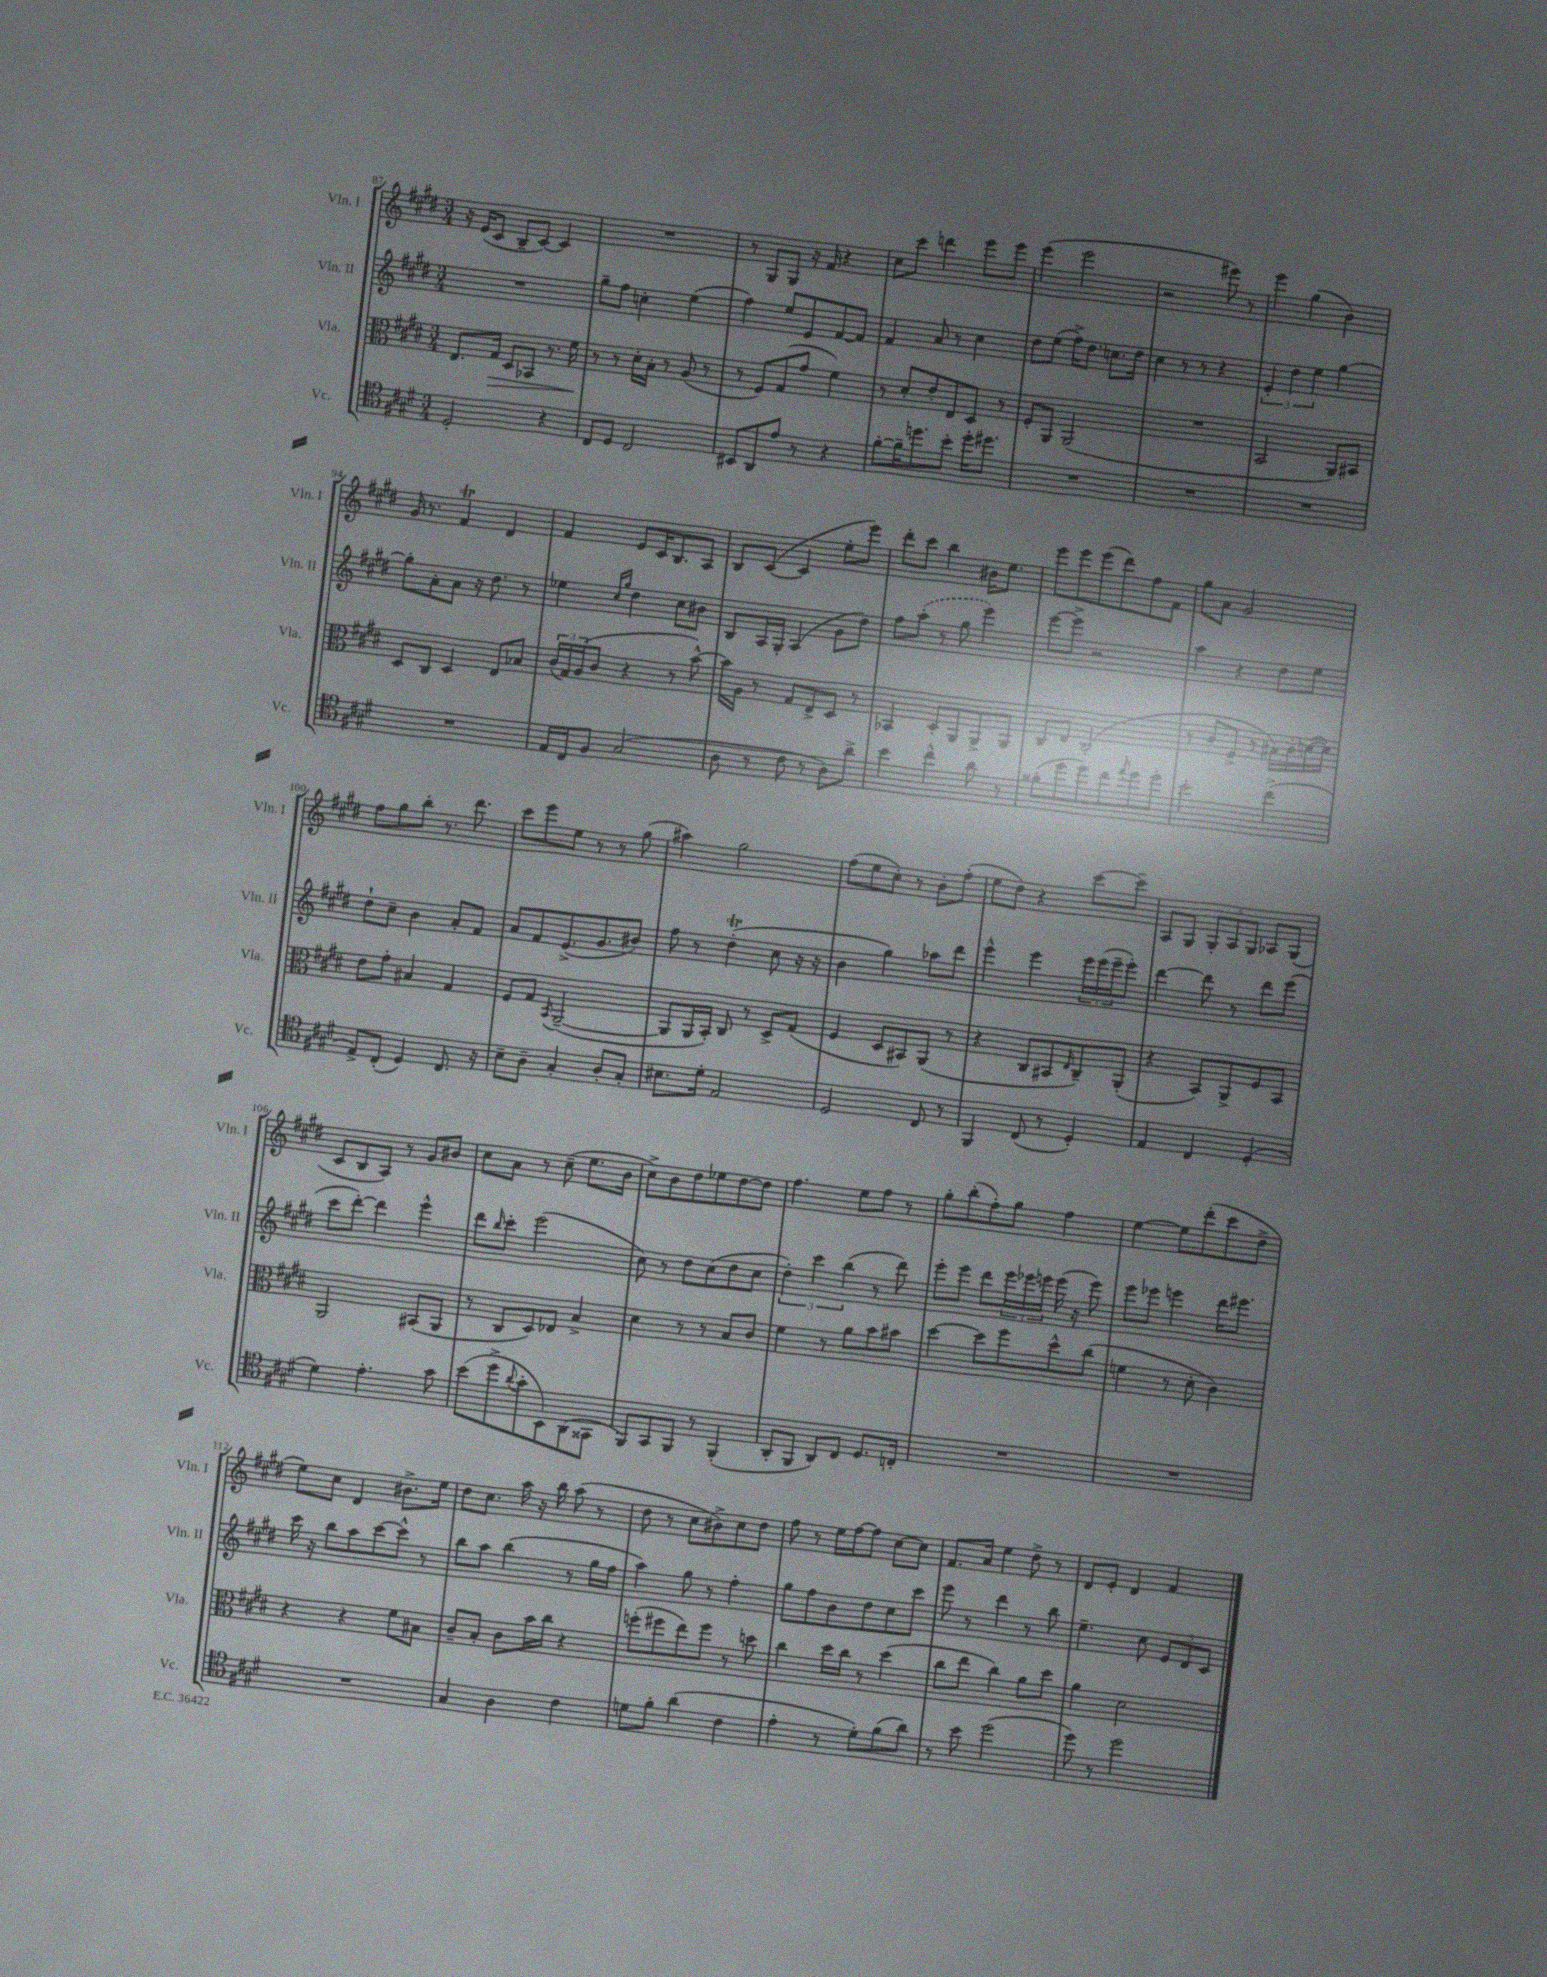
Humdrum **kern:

**kern	**kern	**dynam	**kern	**kern
*part4	*part3	*part3	*part2	*part1
*staff4	*staff3	*staff3	*staff2	*staff1
*I"Vc.	*I"Vla.	*	*I"Vln. II	*I"Vln. I
*I'Vc.	*I'Vla.	*	*I'Vln. II	*I'Vln. I
*clefC4	*clefC3	*	*clefG2	*clefG2
*k[f#c#g#d#]	*k[f#c#g#d#]	*	*k[f#c#g#d#]	*k[f#c#g#d#]
*M3/4	*M3/4	*	*M3/4	*M3/4
=87	=87	=87	=87	=87
2D#'/	8.E/L	.	2.r	16r
.	.	.	.	(16e/KL
.	.	.	.	8c#/J
!	!	!LO:HP:b	!	!
.	16G#/Jk	>	.	.
.	8D#/L	.	.	8B~/L
.	8BB-X/J	.	.	[8c#/J)
4r	8.r	.	.	4c#/]
.	16f#\	.	.	.
.	.	]	.	.
=88	=88	=88	=88	=88
8C#/L	8r	.	8gg#~\L	2.r
8D#/J	8r	.	8ff#\J	.
2C#/	16d#'\LL	.	4ccn'\	.
.	16B'\JJ	.	.	.
.	8r	.	.	.
.	(8A/	.	(4ee\	.
.	8r	.	.	.
=89	=89	=89	=89	=89
8BB#X/L	8r	.	4ff#\)	8r
8AA/	8F#/L)	.	.	8G#/L
8e/J	(8G#/	.	8ee/L	8G#/J
8r	8g#/J	.	8e/	16r
.	.	.	.	16f#/
4r	4f#\)	.	[8f#/	4r
.	.	.	8f#/J]	.
=90	=90	=90	=90	=90
[8f#'\L	8r	.	4f#/	8cc#\L
16f#~\K]	8d#'/L	.	.	8ccc#\J
8.ddn\	.	.	.	.
.	8e'/	.	8a/	4dddn\
8b'\J	8E/	.	8r	.
16dd'\KL	8D#/J	.	4cc#\	8eee\L
8.dd#X\J	.	.	.	.
.	8r	.	.	8eee\J
=91	=91	=91	=91	=91
2.r	8F#'/L	.	8dd#\L	(4eee\
.	8AA/J	.	(8ee\J	.
.	(2AA/	.	16ff#^\KL)	2eee\
.	.	.	8.dd#\J	.
.	.	.	8.ccn\L	.
.	.	.	16dd#\Jk	.
=92	=92	=92	=92	=92
2.r	2.r	.	4cc#\	2r
.	.	.	8r	.
.	.	.	8r	.
.	.	.	4r	8eee#X\)
.	.	.	.	8r
=93	=93	=93	=93	=93
2.r	2BB/	.	6e'/	4eee\
.	.	.	6dd#\	.
.	.	.	.	(4gg#\
.	.	.	6ee\	.
.	8AA/L)	.	[4gg#\	4b\)
.	8BB#X/J	.	.	.
!!LO:LB:g=z
=94	=94	=94	=94	=94
2.r	8D#/L	.	8gg#'\L]	16g#/
.	.	.	.	8.r
.	8C#/J	.	8a'\	.
.	4D#/	.	8a\J	4f#T/
.	.	.	16r	.
.	.	.	8.dd#\	.
.	8E/L	.	.	4d#/
.	8B-X/J	.	8r	.
=95	=95	=95	=95	=95
16E/LL	(24c#/LL	.	4ee-X\	4f#/
.	24G#/)	.	.	.
16C#/J	.	.	.	.
.	(24A/J	.	.	.
8F#/J	8c#/J	.	.	.
.	.	.	16qqcc#/LL	.
.	.	.	16qqgg#/JJ	.
(2G#/	4r	.	4dd#\	8e/L
.	.	.	.	16c#/K
.	.	.	.	8.B/
.	8r	.	8cc#\L	.
.	[8b^^\)	.	8b#X\J	8A/J
=96	=96	=96	=96	=96
8A\	16b\LL]	.	8B/L	8B/L
.	16A\JJ	.	.	.
8r	8r	.	16A/L	([8c#/J
.	.	.	16G#'/JJ	.
8c#\	8G#/L	.	(4A/	4c#/]
8r	8E^/	.	.	.
8A\L)	8D#/J	.	8g#\L	8ee'\L
8a^\J	8r	.	8dd#\J)	8eee\J)
=97	=97	=97	=97	=97
4b\	4BB-X/	.	8ff#\L	8ddd#'\L
.	.	.	(8aa'\J	8ccc#\J
4cc#^^\	8D#'/L	.	8r	4bb\
.	8AA/	.	8gg#\	.
8a\	8AA^/	.	4eee\)	16b#X\KL
.	.	.	.	8.ee\J
8r	8AA/J	.	.	.
=98	=98	=98	=98	=98
(8f##X'\L	8C#/L	.	[8eee\L	8eee\L
8dd#\	8E/J	.	8eee^\J]	8eee\
8dd#\)	(2C#'/	.	2r	(8eee\
8cc#\	.	.	.	8ddd#\)
8qee/	.	.	.	.
8dd#\	.	.	.	8ff#\
8dd#'\J	.	.	.	8f#\J
=99	=99	=99	=99	=99
2b'\	8r	.	4aa\	8gg#\L
.	8c#/L	.	.	8a\J
.	8F#^/J	.	4r	2g#/
.	8r	.	.	.
(4cc#^\	16B#X\LL)	.	8dd#\L	.
.	16c#'\	.	.	.
.	([16dn\	.	8ee\J	.
.	16d\JJ])	.	.	.
!!LO:LB:g=z
=100	=100	=100	=100	=100
8E^/L)	8e\L	.	8dd#`\L	8ff#\L
(8C#'/J	8g#'\J	.	8cc#~\J	8gg#\
4D#/)	4B#X/	.	4b\	8bb'\J
.	.	.	.	8.r
8.C#/	4G#/	.	8a'/L	.
.	.	.	.	8.ddd#\
.	.	.	8f#/J	.
16r	.	.	.	.
=101	=101	=101	=101	=101
8B~\L	8F#/L	.	8a/L	8ccc#\L
8A~\J	8G#/J	.	8f#/	8eee\
.	8qBB/	.	.	.
4G#'/	([2AA~/	.	(8.e^/	8ee\J
.	.	.	.	8r
.	.	.	8.g#/	.
8A'/L	.	.	.	8r
8G#'/J	.	.	8b#X/J)	(8gg#\
=102	=102	=102	=102	=102
8.B#X\L	8AA/L]	.	8ff#\	4aa#X\)
.	16AA/L	.	8r	.
16d#'\Jk	16BB'/JJ)	.	.	.
2E/	8C#/	.	(4dd#t'\	2gg#\
.	8r	.	.	.
.	8D#^/L	.	8cc#\	.
.	(8G#/J	.	16r	.
.	.	.	16r	.
=103	=103	=103	=103	=103
2D#/	4F#/	.	4b\	(8ff#\L
.	.	.	.	8ee\
.	8D#/L	.	4gg#\)	8cc#'\J)
.	8BB#X/)	.	.	8r
8C#/	(8AA/J	.	8aa-X\L	8b'\L
8r	8r	.	8ddd#\J	(8ff#'\J
=104	=104	=104	=104	=104
4FF#/	4r	.	4eee^^\	8ee\L
.	.	.	.	8dd#\J)
(8C#/	8C#/L	.	4eee\	4r
8r	8BB#X/	.	.	.
.	16qqE/	.	.	.
4D#'/)	8C#~/)	.	24eee\LL	[8ccc#\L
.	.	.	(24eee\	.
.	.	.	24eee~\J	.
.	(8AA'/J	.	8eee'\J)	8ccc#~\J]
=105	=105	=105	=105	=105
4E/	4r	.	[4ddd#\	8A/L
.	.	.	.	8G#/J
4C#/	8BB/L)	.	8ddd#\]	12G#'/L
.	.	.	.	12A/
.	8AA^/	.	8r	.
.	.	.	.	12G#/J
(4D#'/	8F#/	.	8ddd#\L	8A-X/L
.	8BB/J	.	(8eee\J	(8G#/J
!!LO:LB:g=z
=106	=106	=106	=106	=106
4d#\)	2AA/	.	8ccc#\L	8c#/L
.	.	.	[8ddd#'\J)	8B/
4.e'\	.	.	4ddd#\]	8A/J)
.	.	.	.	8r
.	(8BB#X/L	.	4eee^^\	8g#/L
8g#\	8AA/J	.	.	8b#X/J
=107	=107	=107	=107	=107
(8b\L	8r	.	8ddd#\L	8cc#\L
.	.	.	16qqbb/	.
8dd#^\	8C#/L	.	8ccc#'\J	8a\J
8qqa/	.	.	.	.
8g#'\	8D#/)	.	(2eee\	8r
8BB\)	8E-X/J	.	.	(8cc#~\
(8AA\	4B^/	.	.	8.ee\L
8GG##X\J	.	.	.	.
.	.	.	.	16b\Jk
=108	=108	=108	=108	=108
8FF#/L)	4d#\	.	8cc#\)	8cc#^\L)
8GG#/	.	.	8r	8b\
8FF#/J	8r	.	8dd#\L	8dd#\
8r	8r	.	(8cc#\	8ee-X\
(4FF#'/	8B/L	.	8dd#\	[8dd#\
.	8c#/J	.	8cc#\J	8dd#\J]
=109	=109	=109	=109	=109
8AA'/L	4f#\	.	6dd#'\)	4.ff#\
8FF#/J	.	.	.	.
.	.	.	6ccc#\	.
8AA/L)	8r	.	.	.
.	.	.	(6bb\	.
8C#/J	8a\L	.	.	8ee\L
8.D#/L	8b\	.	8r	8ff#\J
.	8b#X\J	.	8ddd#\)	8r
16Cn'/Jk	.	.	.	.
=110	=110	=110	=110	=110
2.r	[4dd#\	.	8eee'\L	8gg#'\L
.	.	.	8eee\J	(8bb'\
.	8dd#\L]	.	8ddd#\L	8ff#'\)
.	8ff#\	.	24eee\L	8gg#\J
.	.	.	24eee-X\	.
.	.	.	24eeen\JJ	.
.	8dd#^^\	.	(16eee\	4ff#\
.	.	.	16r	.
.	(8cc#\J	.	8eee\)	.
=111	=111	=111	=111	=111
2.r	4fn\	.	8eee\L	[4ee\
.	.	.	8eee-X\J	.
.	8r	.	4eeen\	8ee\L]
.	8d#'\	.	.	(8ddd#'\
.	4c#\)	.	16ddd#\KL	8ccc#\
.	.	.	8.eee#X\J	.
.	.	.	.	8dd#^\J
!!LO:LB:g=z
=112	=112	=112	=112	=112
2.r	4r	.	16ccc#\	8ee\L)
.	.	.	16r	.
.	.	.	8bb\L	8cc#\J
.	4r	.	8aa\	4d#/
.	.	.	[8ccc#\	.
.	8f#\L	.	8ccc#^^\J]	8.b#X^\L
.	8B#X\J	.	8r	.
.	.	.	.	16ee\Jk
=113	=113	=113	=113	=113
4G#/	8c#~/L	.	8bb\L	8dd#\L
.	8B'/J	.	8aa\J	8.cc#\J
4A\	8c#\L	.	(4bb\	.
.	.	.	.	16aa\
.	16b\L	.	.	16r
.	16cc#\JJ	.	.	16bb\
4c#\	4r	.	8r	(8aa\
.	.	.	16gg#\LL	8r
.	.	.	16ff#\JJ	.
=114	=114	=114	=114	=114
8dn\L	(8ffn'\L	.	4aa\)	8dd#\
8f#'\J	8ff#X\	.	.	8r
(4a\	8ee\)	.	8gg#\	8cc#\L
.	8ff#\J	.	8r	8b#X^\)
4c#\	8r	.	4ff#'\	8cc#\
.	8ddn\	.	.	8dd#\J
=115	=115	=115	=115	=115
4e'\	4cc#\	.	8gg#\L	8ff#\
.	.	.	8ff#\	8r
8r	16dd#\LL	.	8b\	16ee\LL
.	16cc#\JJ	.	.	[16ff#\J
8d#'\L)	8r	.	8dd#\	8ff#\J]
(8f#\	(4dd#\	.	8cc#\	[8cc#\L
8a\J)	.	.	8ccc#\J	8cc#\J]
=116	=116	=116	=116	=116
8r	8cc#\L	.	8eee\	8.f#/L
8b\	8ee\J	.	8r	.
.	.	.	.	16a/Jk
(2dd#\	4cc#\)	.	4ddd#\	4ee\
.	8a\L	.	8r	8dd#^\
.	8dd#\J	.	8bb\	8r
=117	=117	=117	=117	=117
8dd#\)	4a\	.	4.ee~\	8d#/L
8r	.	.	.	8e'/J
2dd#\	2d#\	.	.	4d#/
.	.	.	8cc#\	.
.	.	.	12e/L	4f#/
.	.	.	12d#/	.
.	.	.	12c#/J	.
==	==	==	==	==
*-	*-	*-	*-	*-
